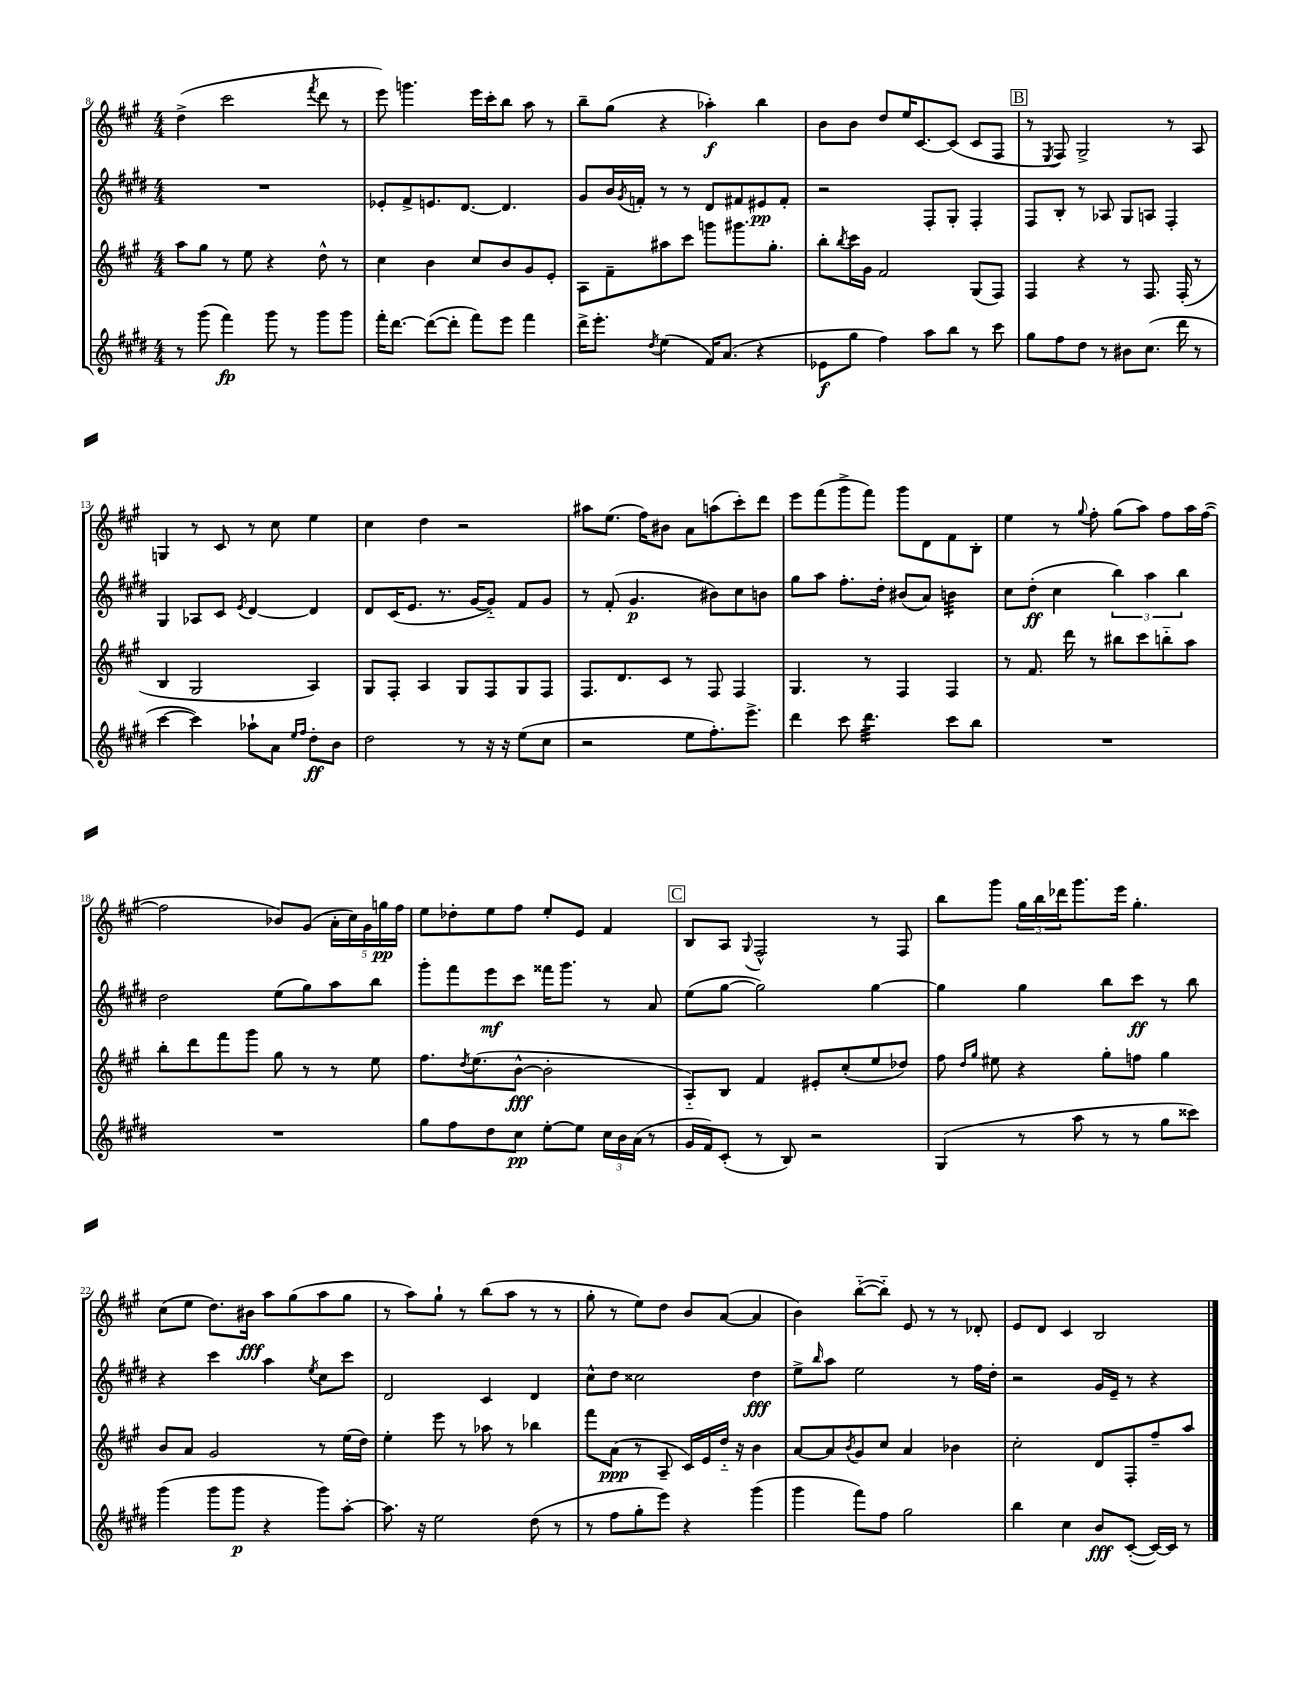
<<
\new StaffGroup <<
\new Staff = "s0" {
    \clef treble \key a \major \numericTimeSignature \time 4/4
    d''4->( cis'''2 \acciaccatura { fis'''8 } d'''8 r8 |
    e'''8) g'''4. e'''16 cis'''16-. b''8 a''8 r8 |
    b''8-- gis''8( r4 aes''4-.\f) b''4 |
    b'8 b'8 d''8 e''16 cis'8.~ cis'8( cis'8 fis8 |
    \mark \markup { \box "B" } r8 \acciaccatura { e8 } fis8) gis2-> r8 a8 |
    g4 r8 cis'8 r8 cis''8 e''4 |
    cis''4 d''4 r2 |
    ais''8 e''8.( fis''16) bis'8 a'8 a''8( cis'''8-.) d'''8 |
    e'''8 fis'''8( gis'''8-> fis'''8) gis'''8 d'8 fis'8 b8-. |
    e''4 r8 \appoggiatura { gis''8 } fis''8-. gis''8( a''8) fis''8 a''16 fis''16~( |
    fis''2 bes'8) gis'8( \tuplet 5/4 { a'16-. cis''16) gis'16 g''16\pp fis''16 } |
    e''8 des''8-. e''8 fis''8 e''8-. e'8 fis'4 |
    \mark \markup { \box "C" } b8 a8 \appoggiatura { gis8 } fis2-^ r8 fis8 |
    b''8 gis'''8 \tuplet 3/2 { gis''16 b''16 des'''16 } gis'''8. e'''16 gis''4.-. |
    cis''8( e''8 d''8.) bis'16\fff a''8 gis''8( a''8 gis''8 |
    r8 a''8) gis''8-! r8 b''8( a''8 r8 r8 |
    gis''8-. r8 e''8) d''8 b'8 a'8~( a'4 |
    b'4) b''8~-_( b''8-_) e'8 r8 r8 des'8-. |
    e'8 d'8 cis'4 b2 \bar "|." |
}
\new Staff = "s1" {
    \clef treble \key e \major \numericTimeSignature \time 4/4
    R1 |
    ees'8-. fis'8-> e'8. dis'8.~ dis'4. |
    gis'8 b'16 \acciaccatura { gis'8 } f'16-. r8 r8 dis'8 fis'8 eis'8\pp fis'8-. |
    r2 fis8-. gis8-. fis4-. |
    \mark \markup { \box "B" } fis8 b8-. r8 aes8 gis8 a8 fis4-. |
    gis4 aes8 cis'8 \acciaccatura { e'8 } dis'4~ dis'4 |
    dis'8 cis'16( e'8. r8. gis'16~ gis'8-_) fis'8 gis'8 |
    r8 fis'8-.( gis'4.\p bis'8) cis''8 b'8 |
    gis''8 a''8 fis''8.-. dis''16-. bis'8( a'8) b'4:32 |
    cis''8 dis''8-.\ff( cis''4 \tuplet 3/2 { b''4) a''4 b''4 } |
    dis''2 e''8( gis''8) a''8 b''8 |
    gis'''8-. fis'''8 e'''8\mf cis'''8 fisis'''16 gis'''8. r8 a'8 |
    \mark \markup { \box "C" } e''8( gis''8~ gis''2) gis''4~ |
    gis''4 gis''4 b''8 cis'''8\ff r8 b''8 |
    r4 cis'''4 a''4 \acciaccatura { e''8 } cis''8 cis'''8 |
    dis'2 cis'4 dis'4 |
    cis''8-^ dis''8 cisis''2 dis''4\fff |
    e''8-> \grace { b''16 } a''8 e''2 r8 fis''16 dis''16-. |
    r2 gis'16 e'16-- r8 r4 \bar "|." |
}
\new Staff = "s2" {
    \clef treble \key a \major \numericTimeSignature \time 4/4
    a''8 gis''8 r8 e''8 r4 d''8-^ r8 |
    cis''4 b'4 cis''8 b'8 gis'8 e'8-. |
    a8 fis'8-- ais''8 cis'''8 g'''8 gis'''8. gis''8.-. |
    b''8-. \acciaccatura { b''8 } cis'''16 gis'16 fis'2 gis8( fis8) |
    \mark \markup { \box "B" } fis4 r4 r8 fis8. fis16-.( r8 |
    b4 gis2 a4) |
    gis8 fis8-. a4 gis8 fis8 gis8 fis8 |
    fis8. d'8. cis'8 r8 fis8 fis4 |
    gis4. r8 fis4 fis4 |
    r8 fis'8. d'''16 r8 bis''8 cis'''8 b''8-_ a''8 |
    b''8-. d'''8 fis'''8 gis'''8 gis''8 r8 r8 e''8 |
    fis''8. \acciaccatura { d''8 } e''8.( b'8~-^\fff b'2-. |
    \mark \markup { \box "C" } a8-_) b8 fis'4 eis'8-. cis''8-.( e''8 des''8) |
    fis''8 \grace { d''16 gis''16 } eis''8 r4 gis''8-. f''8 gis''4 |
    b'8 a'8 gis'2 r8 e''16( d''16) |
    e''4-. e'''8 r8 aes''8 r8 bes''4 |
    fis'''8 a'8\ppp( r8 a8-- cis'16) e'16 d''16-_ r16 b'4 |
    a'8~ a'8 \acciaccatura { b'8 } gis'8 cis''8 a'4 bes'4 |
    cis''2-. d'8 fis8-. fis''8-- a''8 \bar "|." |
}
\new Staff = "s3" {
    \clef treble \key e \major \numericTimeSignature \time 4/4
    r8 gis'''8( fis'''4\fp) gis'''8 r8 gis'''8 gis'''8 |
    fis'''16-. dis'''8.~ dis'''8~( dis'''8-. fis'''8) e'''8 fis'''4 |
    dis'''16-> e'''8.-. \acciaccatura { dis''8 } e''4( fis'16) a'8.( r4 |
    ees'8\f gis''8 fis''4) a''8 b''8 r8 cis'''8 |
    \mark \markup { \box "B" } gis''8 fis''8 dis''8 r8 bis'8 cis''8.( dis'''16 r8 |
    cis'''4~ cis'''4) aes''8-! a'8 \grace { e''16 fis''16 } dis''8-.\ff b'8 |
    dis''2 r8 r16 r16 e''8( cis''8 |
    r2 e''8 fis''8.-.) e'''8.-> |
    dis'''4 cis'''8 dis'''4.:32 cis'''8 b''8 |
    R1 |
    R1 |
    gis''8 fis''8 dis''8 cis''8\pp e''8~-. e''8 \tuplet 3/2 { cis''16 b'16 a'16( } r8 |
    \mark \markup { \box "C" } gis'16 fis'16) cis'8-.( r8 b8) r2 |
    gis4( r8 a''8 r8 r8 gis''8 cisis'''8) |
    gis'''4( gis'''8 gis'''8\p r4 gis'''8) a''8~-. |
    a''8. r16 e''2 dis''8( r8 |
    r8 fis''8 gis''8-. e'''8) r4 gis'''4( |
    gis'''4 fis'''8) fis''8 gis''2 |
    b''4 cis''4 b'8\fff cis'8~-.( cis'16~) cis'16 r8 \bar "|." |
}
>>
>>
\layout { \context { \Score currentBarNumber = #8 } }
